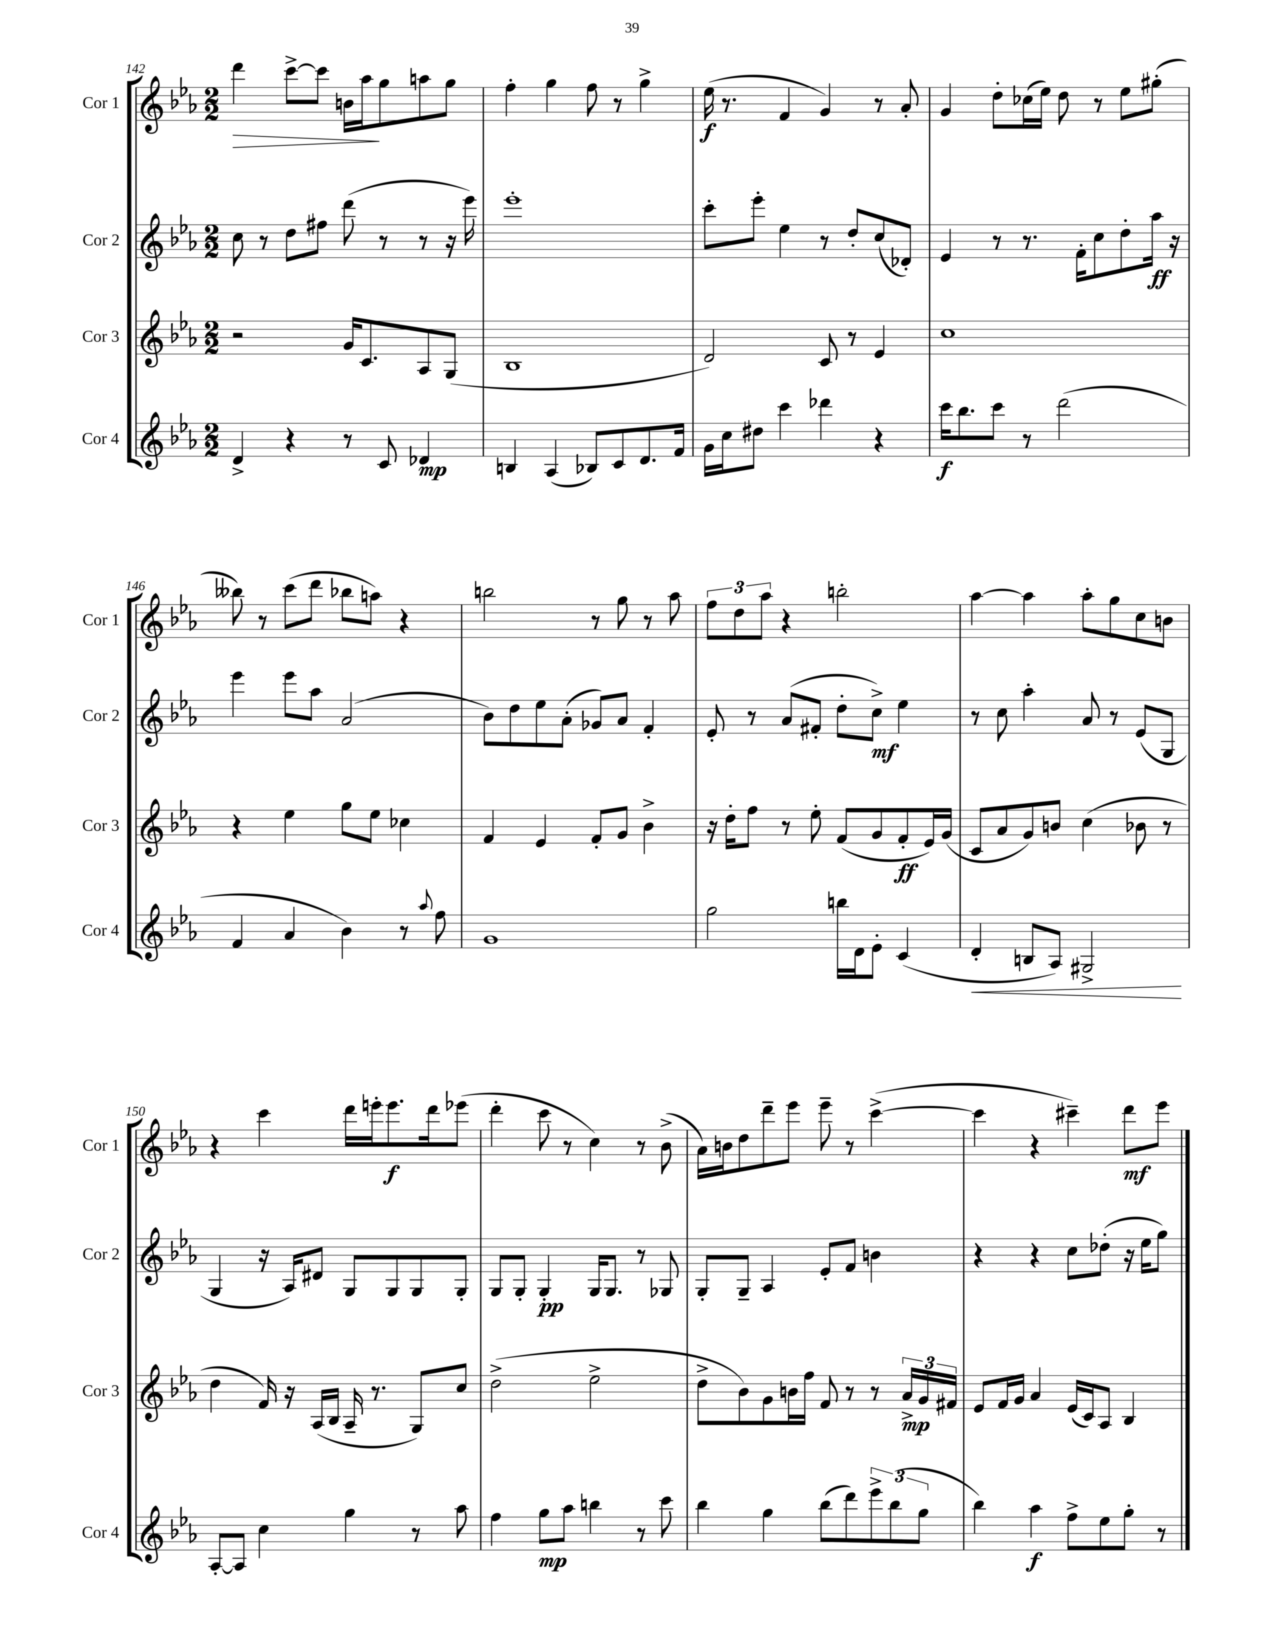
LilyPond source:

<<
\new StaffGroup <<
\new Staff = "s0" \with { instrumentName = "Cor 1" shortInstrumentName = "Cor 1" } {
    \clef treble \key ees \major \numericTimeSignature \time 2/2
    d'''4\> c'''8~-> c'''8 b'16 aes''16\! g''8 a''8 g''8 |
    f''4-. g''4 f''8 r8 g''4-> |
    ees''16\f( r8. f'4 g'4) r8 aes'8-. |
    g'4 d''8-. ces''16( ees''16) d''8 r8 ees''8 gis''8-.( |
    beses''8) r8 c'''8( d'''8 bes''8 a''8) r4 |
    b''2 r8 g''8 r8 aes''8 |
    \tuplet 3/2 { f''8 d''8 aes''8 } r4 b''2-. |
    aes''4~ aes''4 aes''8-. g''8 c''8 b'8 |
    r4 c'''4 d'''16 e'''16-. e'''8.\f d'''16 ees'''8( |
    d'''4-. c'''8 r8 c''4) r8 bes'8->( |
    aes'16) b'16 d''8 d'''8-- ees'''8 ees'''8-- r8 c'''4~->( |
    c'''4 r4 cis'''4--) d'''8\mf ees'''8 \bar "|." |
}
\new Staff = "s1" \with { instrumentName = "Cor 2" shortInstrumentName = "Cor 2" } {
    \clef treble \key ees \major \numericTimeSignature \time 2/2
    c''8 r8 d''8 fis''8 d'''8( r8 r8 r16 ees'''16) |
    ees'''1-. |
    c'''8-. ees'''8-. ees''4 r8 d''8-. c''8( des'8-.) |
    ees'4 r8 r8. f'16-. c''8 d''8-. aes''16\ff r16 |
    ees'''4 ees'''8 aes''8 aes'2( |
    bes'8) d''8 ees''8 aes'8-.( ges'8) aes'8 f'4-. |
    ees'8-. r8 aes'8( fis'8-. d''8-. c''8->\mf) ees''4 |
    r8 c''8 aes''4-. aes'8 r8 ees'8( g8 |
    g4 r16 aes16) dis'8 g8 g8 g8 g8-. |
    g8 g8-. g4-.\pp g16 g8. r8 ges8 |
    g8-. g8-- aes4 ees'8-. f'8 b'4 |
    r4 r4 c''8 des''8-.( r16 ees''16 g''8) \bar "|." |
}
\new Staff = "s2" \with { instrumentName = "Cor 3" shortInstrumentName = "Cor 3" } {
    \clef treble \key ees \major \numericTimeSignature \time 2/2
    r2 g'16 c'8. aes8 g8( |
    bes1 |
    d'2) c'8 r8 ees'4 |
    c''1 |
    r4 ees''4 g''8 ees''8 ces''4 |
    f'4 ees'4 f'8-. g'8 bes'4-> |
    r16 d''16-. f''8 r8 ees''8-. f'8( g'8 f'8-.\ff ees'16) g'16( |
    c'8 aes'8 g'8) b'8 c''4( bes'8 r8 |
    d''4 f'16) r16 aes16( bes16 aes16-- r8. g8) c''8 |
    d''2->( ees''2-> |
    d''8-> bes'8) g'8 b'16 f''16 f'8 r8 r8 \tuplet 3/2 { aes'16->\mp g'16 fis'16 } |
    ees'8 f'16 g'16 aes'4 ees'16( c'16) aes8 bes4 \bar "|." |
}
\new Staff = "s3" \with { instrumentName = "Cor 4" shortInstrumentName = "Cor 4" } {
    \clef treble \key ees \major \numericTimeSignature \time 2/2
    d'4-> r4 r8 c'8 des'4\mp |
    b4 aes4( bes8) c'8 d'8. f'16 |
    g'16 c''16 dis''8 c'''4 des'''4 r4 |
    c'''16\f bes''8. c'''8 r8 d'''2( |
    f'4 aes'4 bes'4) r8 \appoggiatura { aes''8 } f''8 |
    g'1 |
    g''2 b''16 d'16 ees'8-. c'4( |
    d'4-.\< b8 aes8) gis2->\! |
    aes8~-. aes8 c''4 g''4 r8 aes''8 |
    f''4 g''8\mp aes''8 b''4 r8 c'''8 |
    bes''4 g''4 bes''8( d'''8) \tuplet 3/2 { ees'''8-> bes''8( g''8 } |
    bes''4) aes''4\f f''8-> ees''8 g''8-. r8 \bar "|." |
}
>>
>>
\layout { \context { \Score currentBarNumber = #142 } }
